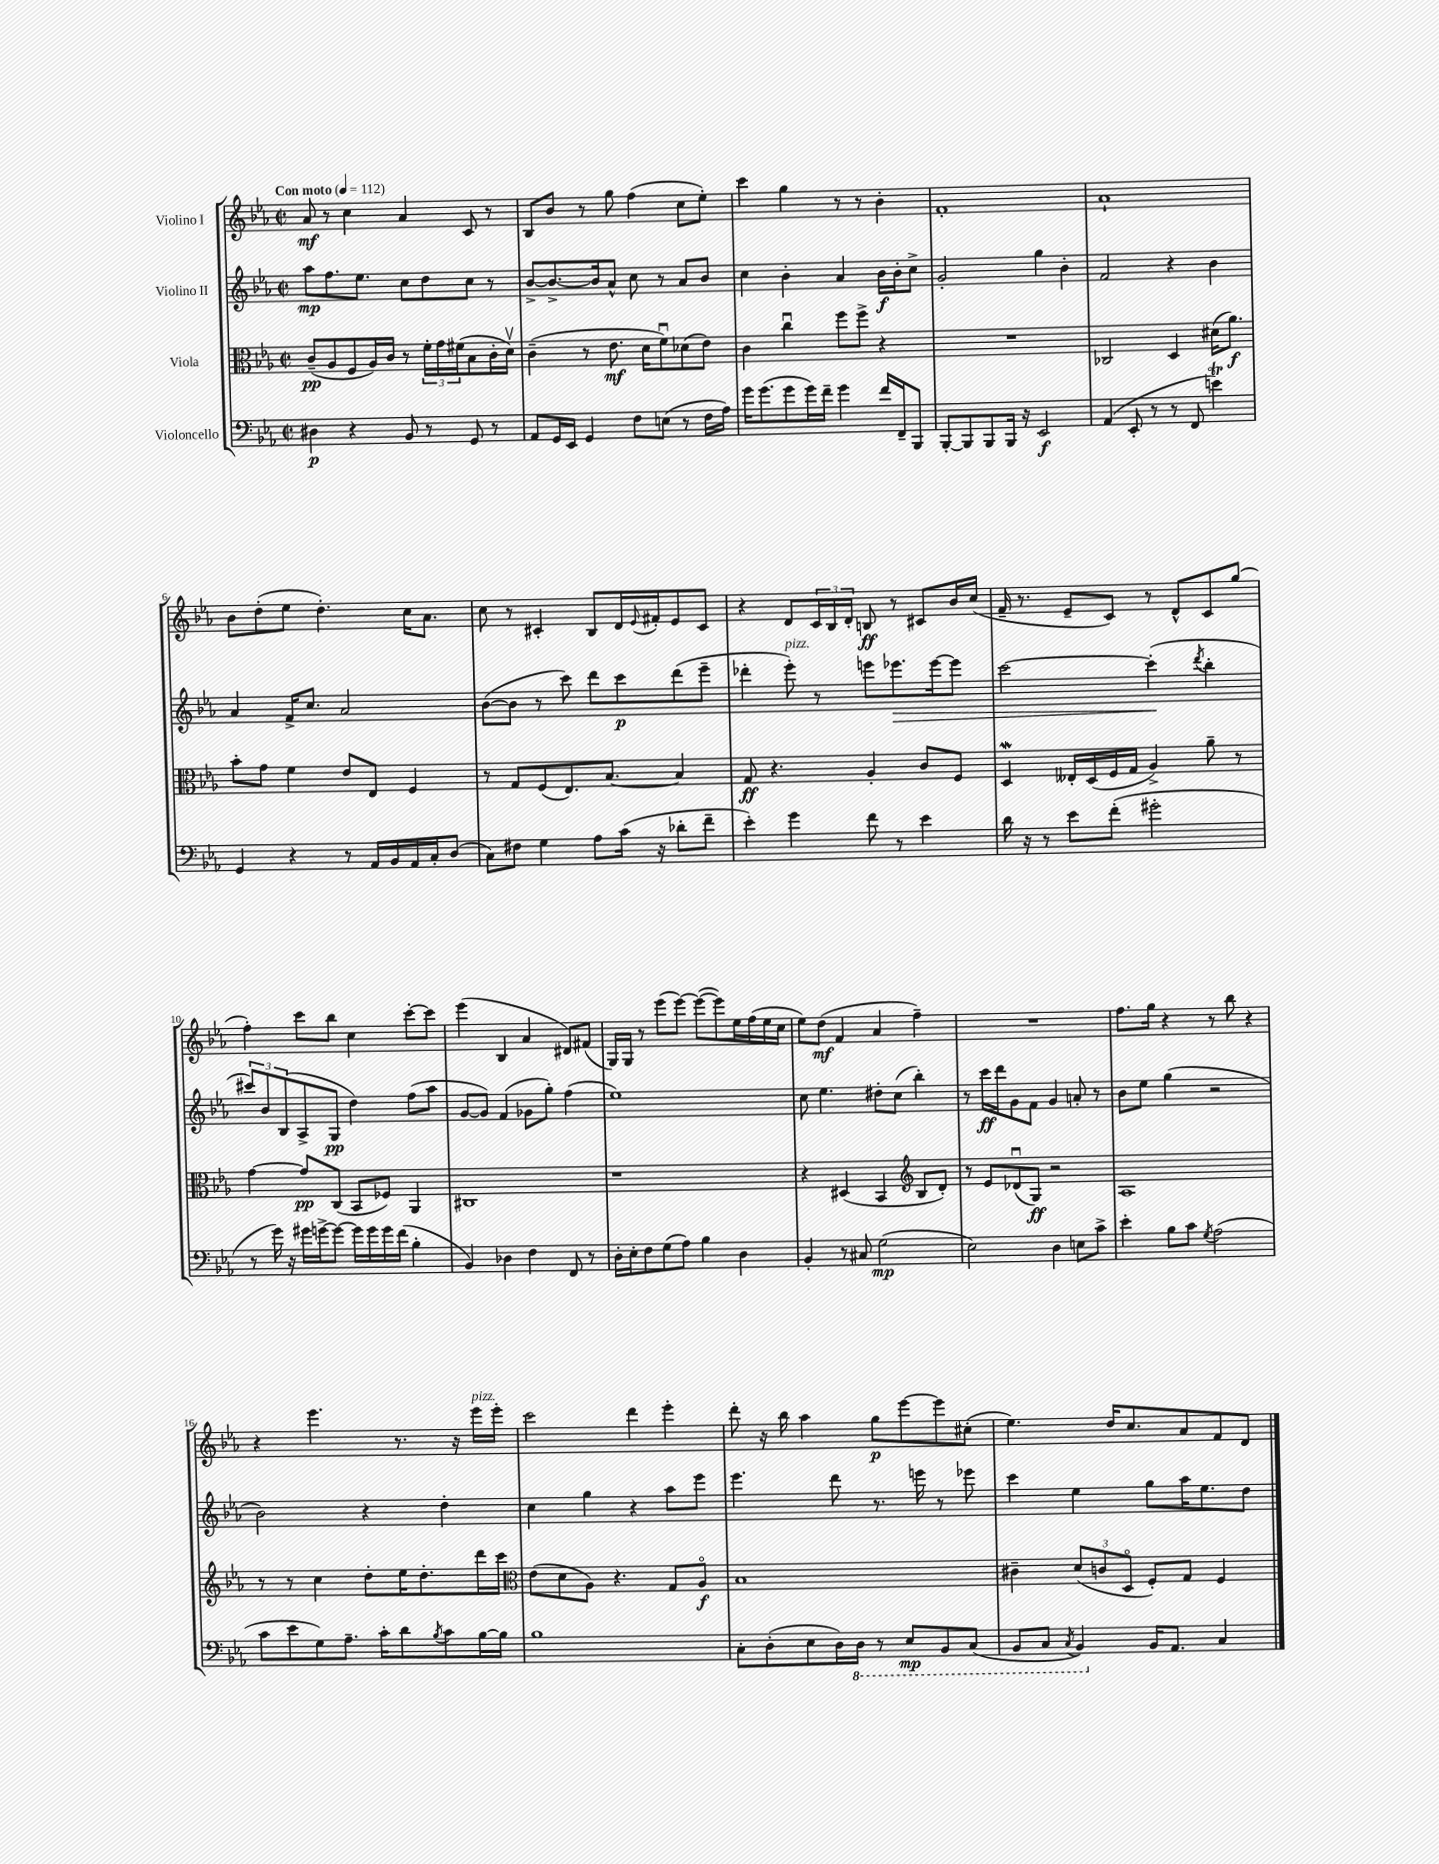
<<
\new StaffGroup <<
\new Staff = "s0" \with { instrumentName = "Violino I" } {
    \clef treble \key ees \major \defaultTimeSignature \time 2/2 \tempo "Con moto" 4 = 112
    aes'8\mf r8 c''4 aes'4 c'8 r8 |
    bes8 bes'8 r8 g''8 f''4( c''8 ees''8-.) |
    c'''4 g''4 r8 r8 bes'4-. |
    f'1-. |
    aes'1-! |
    bes'8 d''8-.( ees''8 d''4.-.) c''16 aes'8. |
    c''8 r8 cis'4-. bes8 d'16 \appoggiatura { ees'8 } fis'16-. ees'8 cis'8 |
    r4 d'8 \tuplet 3/2 { c'16 bes16 d'16-. } b8\ff r8 cis'8 bes'16 c''16( |
    f'16-- r8. ees'8-- c'8) r8 d'8-^ c'8 g''8( |
    f''4-.) c'''8 bes''8 c''4 c'''8~-. c'''8 |
    ees'''4( bes4 aes'4 dis'8) fis'8( |
    g16) g16 r8 ees'''8( ees'''8~) ees'''8~( ees'''8) ees''16 f''16( ees''16 c''16 |
    ees''8) d''8\mf( f'4 aes'4 f''4--) |
    R1 |
    f''8. g''16 r4 r8 bes''8 r4 |
    r4 ees'''4. r8. r16 ees'''16^\markup { \italic "pizz." } ees'''16-. |
    c'''2 d'''4 ees'''4-. |
    d'''8-. r16 bes''16 aes''4 g''8\p ees'''8~ ees'''8 cis''8-.( |
    ees''4.) d''16 c''8. aes'8 f'8 d'8 \bar "|." |
}
\new Staff = "s1" \with { instrumentName = "Violino II" } {
    \clef treble \key ees \major \defaultTimeSignature \time 2/2
    aes''8\mp f''8. ees''8. c''8 d''8 c''8 r8 |
    bes'8~-> bes'8.~-> bes'16 aes'8-^ c''8 r8 aes'8 bes'8 |
    c''4 bes'4-. aes'4 bes'16\f bes'16-. c''8-> |
    g'2-. g''4 bes'4-. |
    f'2 r4 bes'4 |
    aes'4 f'16-> c''8. aes'2 |
    bes'8~( bes'8 r8 c'''8) d'''8 c'''8\p d'''8( ees'''8-- |
    des'''4-. ees'''8-.^\markup { \italic "pizz." }) r8 e'''8 ees'''8.\> ees'''16~ ees'''8 |
    c'''2~ c'''4-.\!( \acciaccatura { d'''8 } bes''4-. |
    \tuplet 3/2 { cis'''8) bes'8 bes8( } aes8-> g8\pp d''4) f''8( aes''8 |
    g'8~ g'8) f'4( ges'8 g''8-.) f''4( |
    ees''1) |
    c''8 ees''4. dis''8-. c''8( bes''4-.) |
    r8 c'''16\ff d'''16 g'8 f'8 g'4 a'8-. r8 |
    bes'8 ees''8 g''4( r2 |
    bes'2) r4 d''4-. |
    c''4 g''4 r4 aes''8 ees'''8 |
    ees'''4. d'''8 r8. e'''16 r8 ees'''8 |
    c'''4 ees''4 g''8 aes''16 ees''8. d''8 \bar "|." |
}
\new Staff = "s2" \with { instrumentName = "Viola" } {
    \clef alto \key ees \major \defaultTimeSignature \time 2/2
    c'8--\pp( aes8 f8 aes16) c'16 r8 \tuplet 3/2 { f'16-. g'16 fis'16( } bes8 c'16-. d'16\upbow) |
    c'4--( r8 ees'8.\mf d'16 f'8\downbow) des'8( ees'8) |
    c'4 c''4\downbow f''8 f''8-> r4 |
    R1 |
    ces2 d4 dis'16( aes'8.\f) |
    bes'8-. g'8 f'4 ees'8 ees8 f4 |
    r8 g8 f8( ees8.) bes8.~ bes4 |
    g8\ff r4. aes4-. c'8 f8 |
    d4\mordent eeses16-. d16( f16 g16 aes4->) aes'8-- r8 |
    g'4~ g'8\pp c8( bes,8 fes8) aes,4 |
    cis1 |
    r1 |
    r4 dis4( bes,4 \clef treble bes8 d'8-.) |
    r8 ees'8 des'8\downbow( g8\ff) r2 |
    aes1 |
    r8 r8 c''4 d''8-. ees''16 d''8.-. d'''16 c'''16 |
    \clef alto ees'8( d'8 aes8) r4. g8 aes8\flageolet\f |
    bes1 |
    cis'4-- \tuplet 3/2 { d'8( c'8 d8\flageolet } f8-.) g8 f4 \bar "|." |
}
\new Staff = "s3" \with { instrumentName = "Violoncello" } {
    \clef bass \key ees \major \defaultTimeSignature \time 2/2
    dis4\p r4 bes,8 r8 g,8 r8 |
    aes,8 g,16 ees,16 g,4 f8 e8( r8 f16 aes16) |
    g'16 g'8.( g'8 g'16) f'16-- g'4 f'16 f,16-- bes,,8 |
    bes,,8~-. bes,,8 bes,,8 bes,,16 r16 ees,2\f |
    aes,4( ees,8-. r8 r8 f,8 e'4\trill) |
    g,4 r4 r8 aes,16 bes,16 aes,16 c16-. d8( |
    c8) fis8 g4 aes8 c'16( r16 des'8-. f'8-- |
    ees'4-.) g'4 f'8 r8 ees'4 |
    d'16 r16 r8 ees'8 f'8-.( gis'2-. |
    r8 g'16) r16 gis'16 g'16~-> g'8~ g'16 g'16 g'16 f'16( bes4-. |
    bes,4) des4 f4 f,8 r8 |
    d16-. ees16-. f8 g8( aes8) bes4 d4 |
    bes,4-. r8 cis8 g2\mp( |
    ees2) d4 e8 c'8-> |
    ees'4-. bes8 c'8 \acciaccatura { g8 } aes2( |
    c'8 ees'8 g8) aes8.-- c'16-. d'8 \acciaccatura { bes8 } c'8 bes16~ bes16 |
    bes1 |
    c8-. d8-.( ees8 d16) \ottava #-1 d,16 r8 ees,8\mp bes,,8 c,8( |
    bes,,8 c,8 \acciaccatura { c,8 } bes,,4) \ottava #0 bes,16 aes,8. c4 \bar "|." |
}
>>
>>
